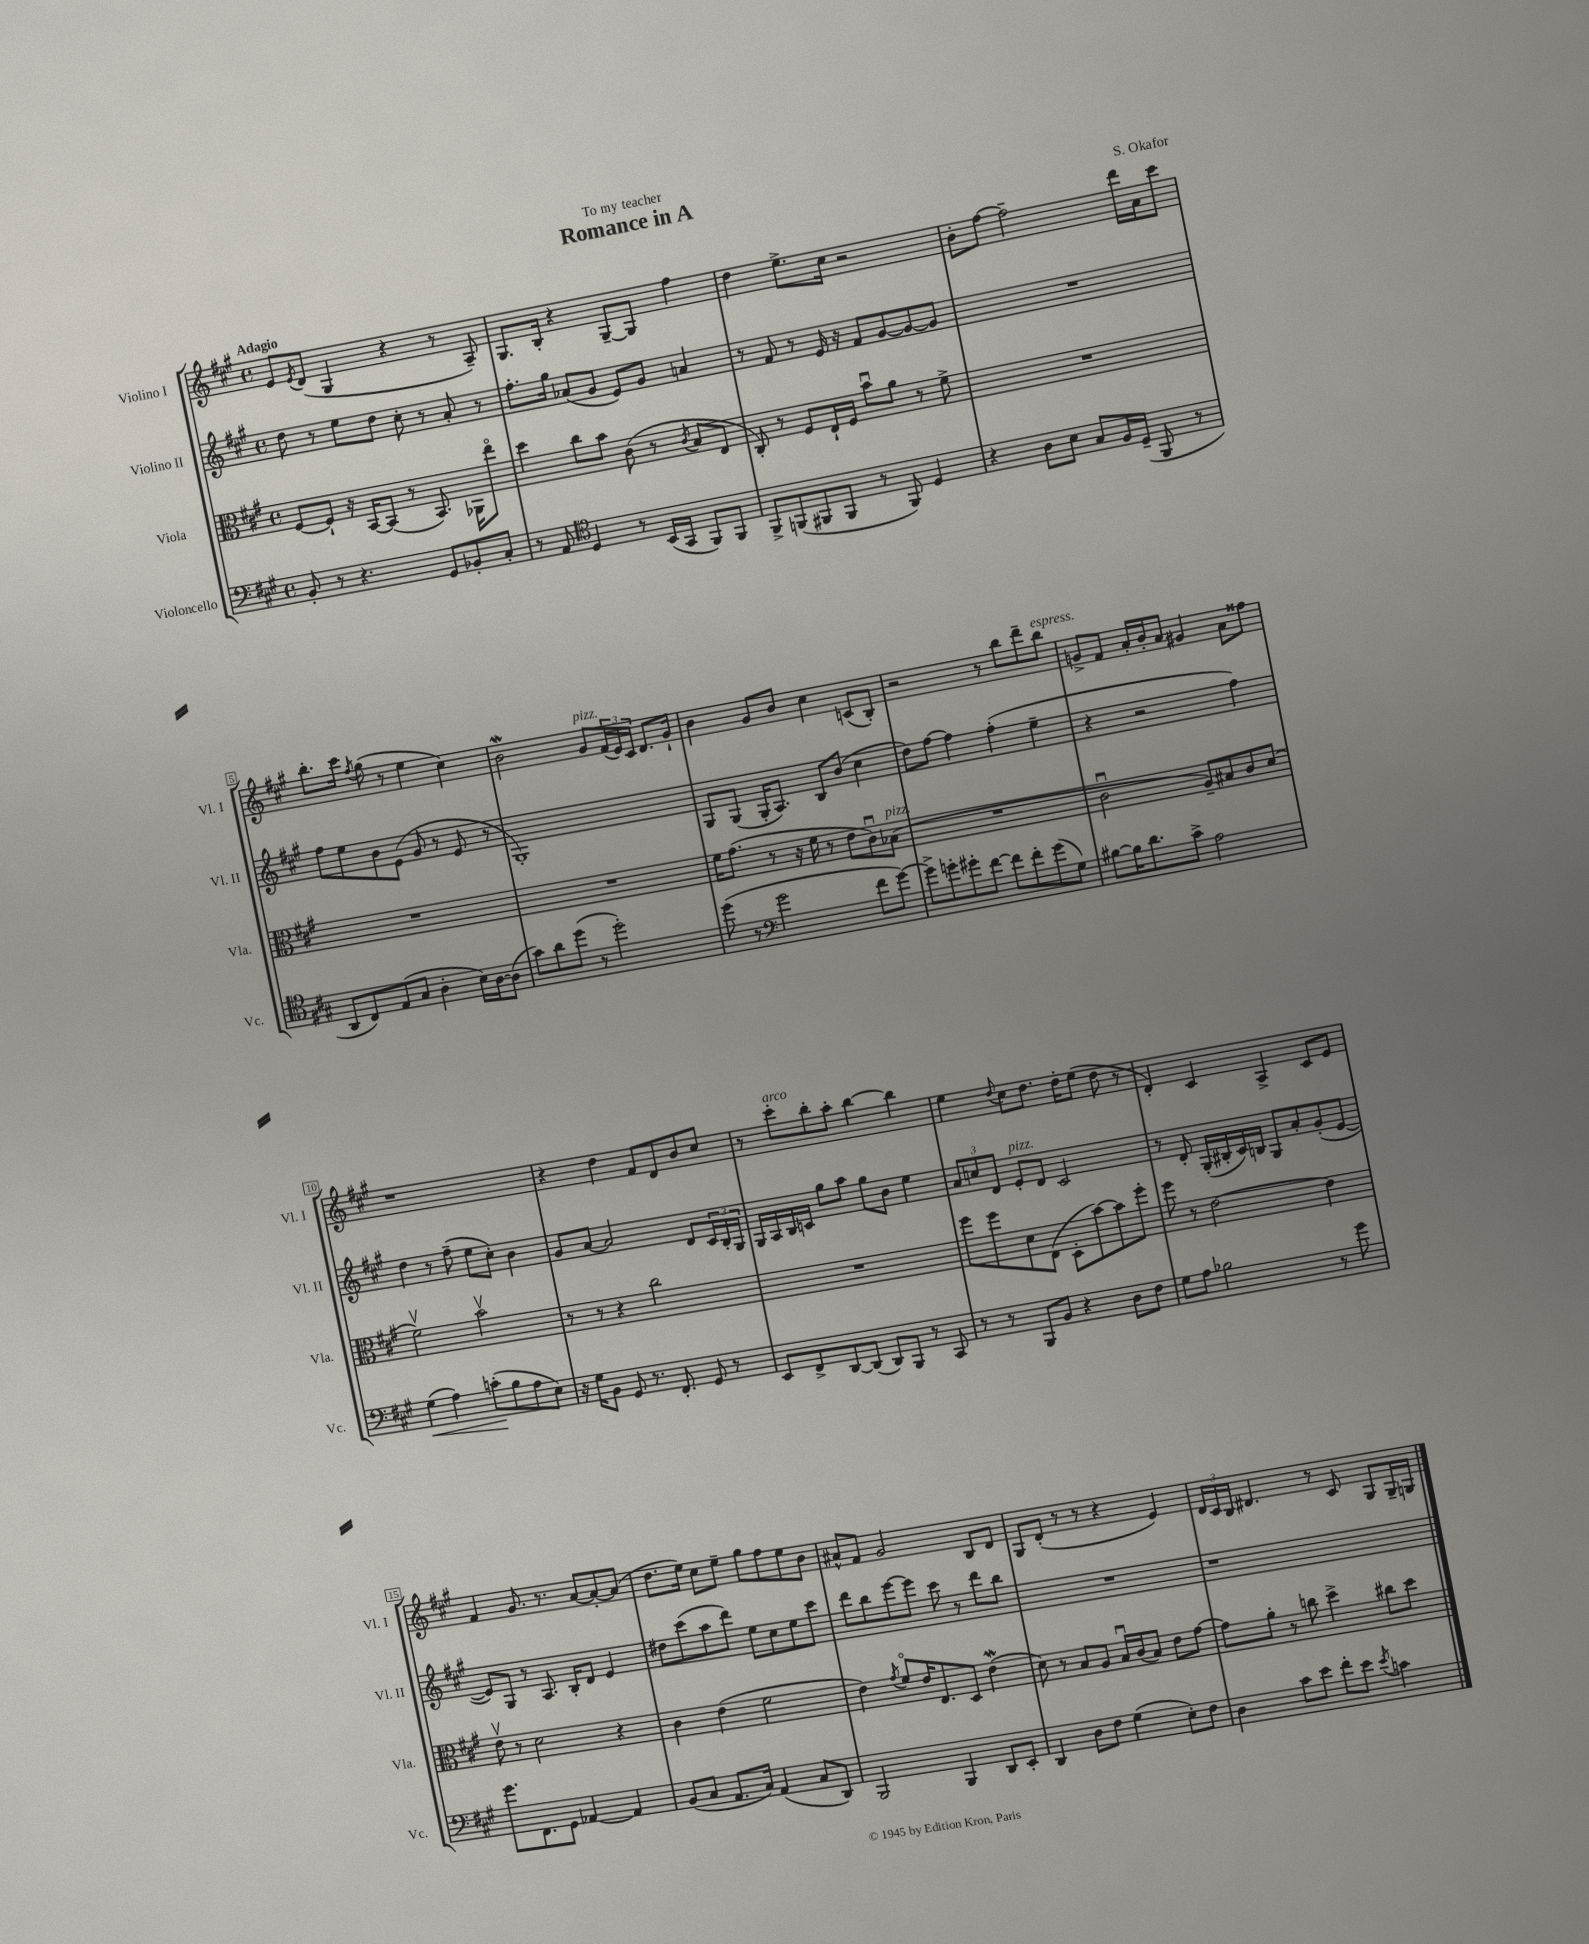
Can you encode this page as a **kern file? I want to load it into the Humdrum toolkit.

**kern	**dynam	**kern	**kern	**kern
*part4	*part4	*part3	*part2	*part1
*staff4	*staff4	*staff3	*staff2	*staff1
*I"Violoncello	*	*I"Viola	*I"Violino II	*I"Violino I
*I'Vc.	*	*I'Vla.	*I'Vl. II	*I'Vl. I
*clefF4	*	*clefC3	*clefG2	*clefG2
*k[f#c#g#]	*	*k[f#c#g#]	*k[f#c#g#]	*k[f#c#g#]
*M4/4	*	*M4/4	*M4/4	*M4/4
*met(c)	*	*met(c)	*met(c)	*met(c)
=1	=1	=1	=1	=1
!	!	!	!	!LO:TX:a:B:t=Adagio
8BB'/	.	[8F#/L	8dd\	8e/L
.	.	.	.	8qe/
8r	.	8F#`/J]	8r	(8d/J
4.r	.	16r	8ee\L	4G#/
.	.	[16BB/KL	.	.
.	.	(8BB/J]	8dd\J	.
.	.	8r	8cc#'\	4r
8GG#/L	.	8.BB/)	8r	.
8BB-X'/	.	.	8a'/	8r
.	.	16AA-X\KL	.	.
8C#'/J	.	8ee\J	8r	8A~/)
=2	=2	=2	=2	=2
8r	.	4dd\	8.ff#'\L	8.G#/L
8AA/	.	.	.	.
.	.	.	16gg#\Jk	16B'/Jk
*clefC4	*	*	*	*
4D/	.	8cc#\L	(8a-X/L	4r
.	.	8b\J	8g#/J	.
8r	.	(8c#\	8e/L)	[8G#~/L
(16BB/LL	.	8r	8g#/J	8G#/J]
16GG#/JJ	.	.	.	.
.	.	8qc#/	.	.
8FF#/L)	.	8B/L	4an/	4ff#\
8FF#/J	.	8E/J	.	.
=3	=3	=3	=3	=3
8FF#^/L	.	8C#'/)	8r	4dd\
(8FFn/	.	8r	8f#/	.
8FF#X/	.	8F#/L	8r	8.ee^\L
8FF#/J	.	16E`/L	16e/	.
.	.	16F#/JJ	16r	16cc#\Jk
8r	.	8bu\L	8f#/L	2r
8FF#/)	.	8a\J	[8g#/	.
4D/	.	8r	8g#/_	.
.	.	8f#^\	8g#/J]	.
=4	=4	=4	=4	=4
4r	.	1r	1r	8b'\L
.	.	.	.	[8ff#\J
8A\L	.	.	.	2ff#~\]
8B\J	.	.	.	.
8G#/L	.	.	.	.
16F#/L	.	.	.	.
(16D~/JJ	.	.	.	.
8FF#/	.	.	.	16ddd\LL
.	.	.	.	16a\J
8r	.	.	.	8ccc#\J
!!LO:LB:g=z
=5	=5	=5	=5	=5
8AA/L	.	1r	8ff#\L	8.bb'\L
8C#/)	.	.	8ee\	.
.	.	.	.	16ccc#\Jk
.	.	.	.	8qff#/
(8E/	.	.	8b\	(8gg#\
8G#/J	.	.	(8e\J	8r
4A'\	.	.	8g#/	4ee\
.	.	.	8r	.
16B\LL)	.	.	8e/	4cc#\)
[16A\J	.	.	.	.
(8A\J]	.	.	8r	.
=6	=6	=6	=6	=6
8g#\L)	.	1r	1G#')	2bW\
8a\	.	.	.	.
(8dd\J	.	.	.	.
8r	.	.	.	.
!	!	!	!	!LO:TX:a:i:t=pizz.
2dd'\)	.	.	.	8g#/L
.	.	.	.	(24f#/L
.	.	.	.	24e/)
.	.	.	.	24c#/JJ
.	.	.	.	8.d/L
.	.	.	.	16g#`/Jk
=7	=7	=7	=7	=7
(8dd\	.	16f#\KL	8G#/L	4b\
.	.	(8.g#\J	.	.
8r	.	.	(8G#/J	.
*clefF4	*	*	*	*
2g#\	.	8r	16G#'/KL	8g#/L
.	.	.	8.A/J)	.
.	.	16r	.	8b/J
.	.	16f#\	.	.
.	.	8r	8B/L	4cc#\
.	.	8e\L	(8b/J	.
8f#\L	.	8c#u\)	4cc#\	(8cn/L
!	!	!LO:TX:a:i:t=pizz.	!	!
[8g#\J)	.	(8B-X\J	.	8B'/J)
=8	=8	=8	=8	=8
8g#^\L]	.	1r	8dd\L)	2r
8gn'\	.	.	[8ff#\J	.
8g#X'\	.	.	4ff#\]	.
[8f#\J	.	.	.	.
8f#\L]	.	.	(4ff#'\	8r
8f#'\	.	.	.	8bb\L
(8g#\	.	.	4ee~\	8ddd~\
!	!	!	!	!LO:TX:a:i:t=espress.
8G#\J)	.	.	.	8bb\J
=9	=9	=9	=9	=9
[8B#X\L	.	2c#u\	4r	8gn^/L
16B#\K]	.	.	.	8f#/J
8.d\	.	.	.	.
.	.	.	2r	16a'/LL
.	.	.	.	16b'/J
8c#^\J	.	.	.	8a/J
2A\	.	8A~/L)	.	4g#X/
.	.	8B#X/	.	.
.	.	8c#/	4ff#\)	8a\L
.	.	(8d/J	.	8ff##X\J
!!LO:LB:g=z
=10	=10	=10	=10	=10
!	!LO:HP:b	!	!	!
(4G#\	<	2f#v\)	4dd\	1r
4A\)	.	.	8r	.
.	.	.	(8ff#~\	.
(8cn'\L	.	2bv\	8ee\L	.
8B\	[	.	8cc#'\J)	.
8A\	.	.	4b\	.
8E\J)	.	.	.	.
=11	=11	=11	=11	=11
16r	.	8r	8g#/L	4r
16G#\KL	.	.	.	.
8BB\J	.	8r	[8a/J	.
8GG#/	.	4r	2a/]	4dd\
8.r	.	.	.	.
.	.	2cc#\	.	8f#/L
8.FF#'/	.	.	.	.
.	.	.	.	8d/
8GG#/	.	.	8d/L	8b/
8r	.	.	24c#/L	8cc#/J
.	.	.	24B'/	.
.	.	.	24G#/JJ	.
=12	=12	=12	=12	=12
8EE/L	.	1r	16G#/LL	8r
.	.	.	16A/	.
!	!	!	!	!LO:TX:a:i:t=arco
8FF#^/	.	.	16B/	8ccc#'\L
.	.	.	16cn/JJ	.
[8DD/	.	.	8gg#\L	8bb'\
(8DD/J]	.	.	8aa\J	8aa'\J
8DD/L)	.	.	8gg#\L	[4bb\
8BBB/J	.	.	8b\J	.
8r	.	.	4ee\	4bb\]
8CC#/	.	.	.	.
=13	=13	=13	=13	=13
8r	.	8ff#\L	12a/L	4ee\
.	.	.	12ccn/	.
8r	.	8ff#\	.	.
.	.	.	12d/J	.
.	.	.	.	8qqdd/
!	!	!	!LO:TX:a:i:t=pizz.	!
8BBB/L	.	8d\	8e'/L	8cc#\L
8BB/J	.	(8E\J	8d/J	8.dd\J
4r	.	8D'\L	2c#/	.
.	.	.	.	16dd'\KL
.	.	[8b\)	.	(8ee\J
8D\L	.	8b\]	.	8dd\
8F#\J	.	8ff#'\J	.	8r
=14	=14	=14	=14	=14
8G#\L	.	8ff#\	8r	4d'/)
8A\J	.	8r	8d'/	.
2B-X\	.	[2e\	(16G#'/LL	4c#/
.	.	.	16B#X'/	.
.	.	.	16c#/)	.
.	.	.	16Bn/JJ	.
.	.	.	8G#/L	4A^/
.	.	.	8a'/	.
8r	.	4e\]	(8g#'/	8c#/L
8g#\	.	.	[8e/J	8e/J
!!LO:LB:g=z
=15	=15	=15	=15	=15
8.g#\L	.	8ev\	8e/L])	4f#/
.	.	8r	8G#/J	.
8.FF#\	.	.	.	.
.	.	2d\	8r	8.g#/
8GG#\J	.	.	8.A/	.
.	.	.	.	8.r
[4AA-X/	.	.	.	.
.	.	.	16B'/KL	.
.	.	.	8d/J	[8a/L
4AA-/]	.	4r	4e/	8a'/_
.	.	.	.	(8a/J]
=16	=16	=16	=16	=16
(8BB/L	.	4c#\	8dd#X\L	8.dd\L
8C#/J	.	.	(8ccc#\	.
.	.	.	.	16ee\Jk)
8.AA/L	.	(4e\	8aa\	8cc#\L
.	.	.	8ddd\J)	8ee~\J
16C#/Jk)	.	.	.	.
(4AA/	.	2f#\	8ee\L	8gg#\L
.	.	.	8cc#\	8ff#\
8C#/L	.	.	8ee\	8ee\
8DD/J)	.	.	8ccc#\J	8b\J
=17	=17	=17	=17	=17
2BBB/	.	4e\)	8ddd\L	8a#X^^/L
.	.	.	8bb\	8f#/J
.	.	8qg#/	.	.
.	.	8f#/L	[8eee\	2g#/
.	.	16e/K	8eee\J]	.
.	.	8.E/	.	.
4BBB/	.	.	8ccc#\	.
.	.	8D/J	8r	.
8DD/L	.	(4eW\	8ddd\L	8B/L
8EE'/J	.	.	8bb\J	8d/J
=18	=18	=18	=18	=18
4DD/	.	8d\)	1r	8G#/L
.	.	8r	.	(8d'/J
8D\L	.	8B/L	.	8r
8F#\J	.	8A/J	.	8r
(4G#\	.	16Bu/LL	.	4r
.	.	(16c#/J	.	.
.	.	8B/J)	.	.
8E'\L)	.	8e\L	.	4e/)
8F#\J	.	[8g#\J	.	.
=19	=19	=19	=19	=19
4D\	.	8g#\L]	1r	24d/LL
.	.	.	.	24c#/
.	.	.	.	24B/JJ
.	.	8a'\J	.	4.d#X/
8c#\L	.	8r	.	.
8e\J	.	8ccn\	.	.
8f#'\L	.	4dd^\	.	8r
8e\J	.	.	.	8c#/
8qe/	.	.	.	.
4cn\	.	8cc#X\L	.	8G#/L
.	.	8dd\J	.	16G#~/L
.	.	.	.	16Gn/JJ
==	==	==	==	==
*-	*-	*-	*-	*-
